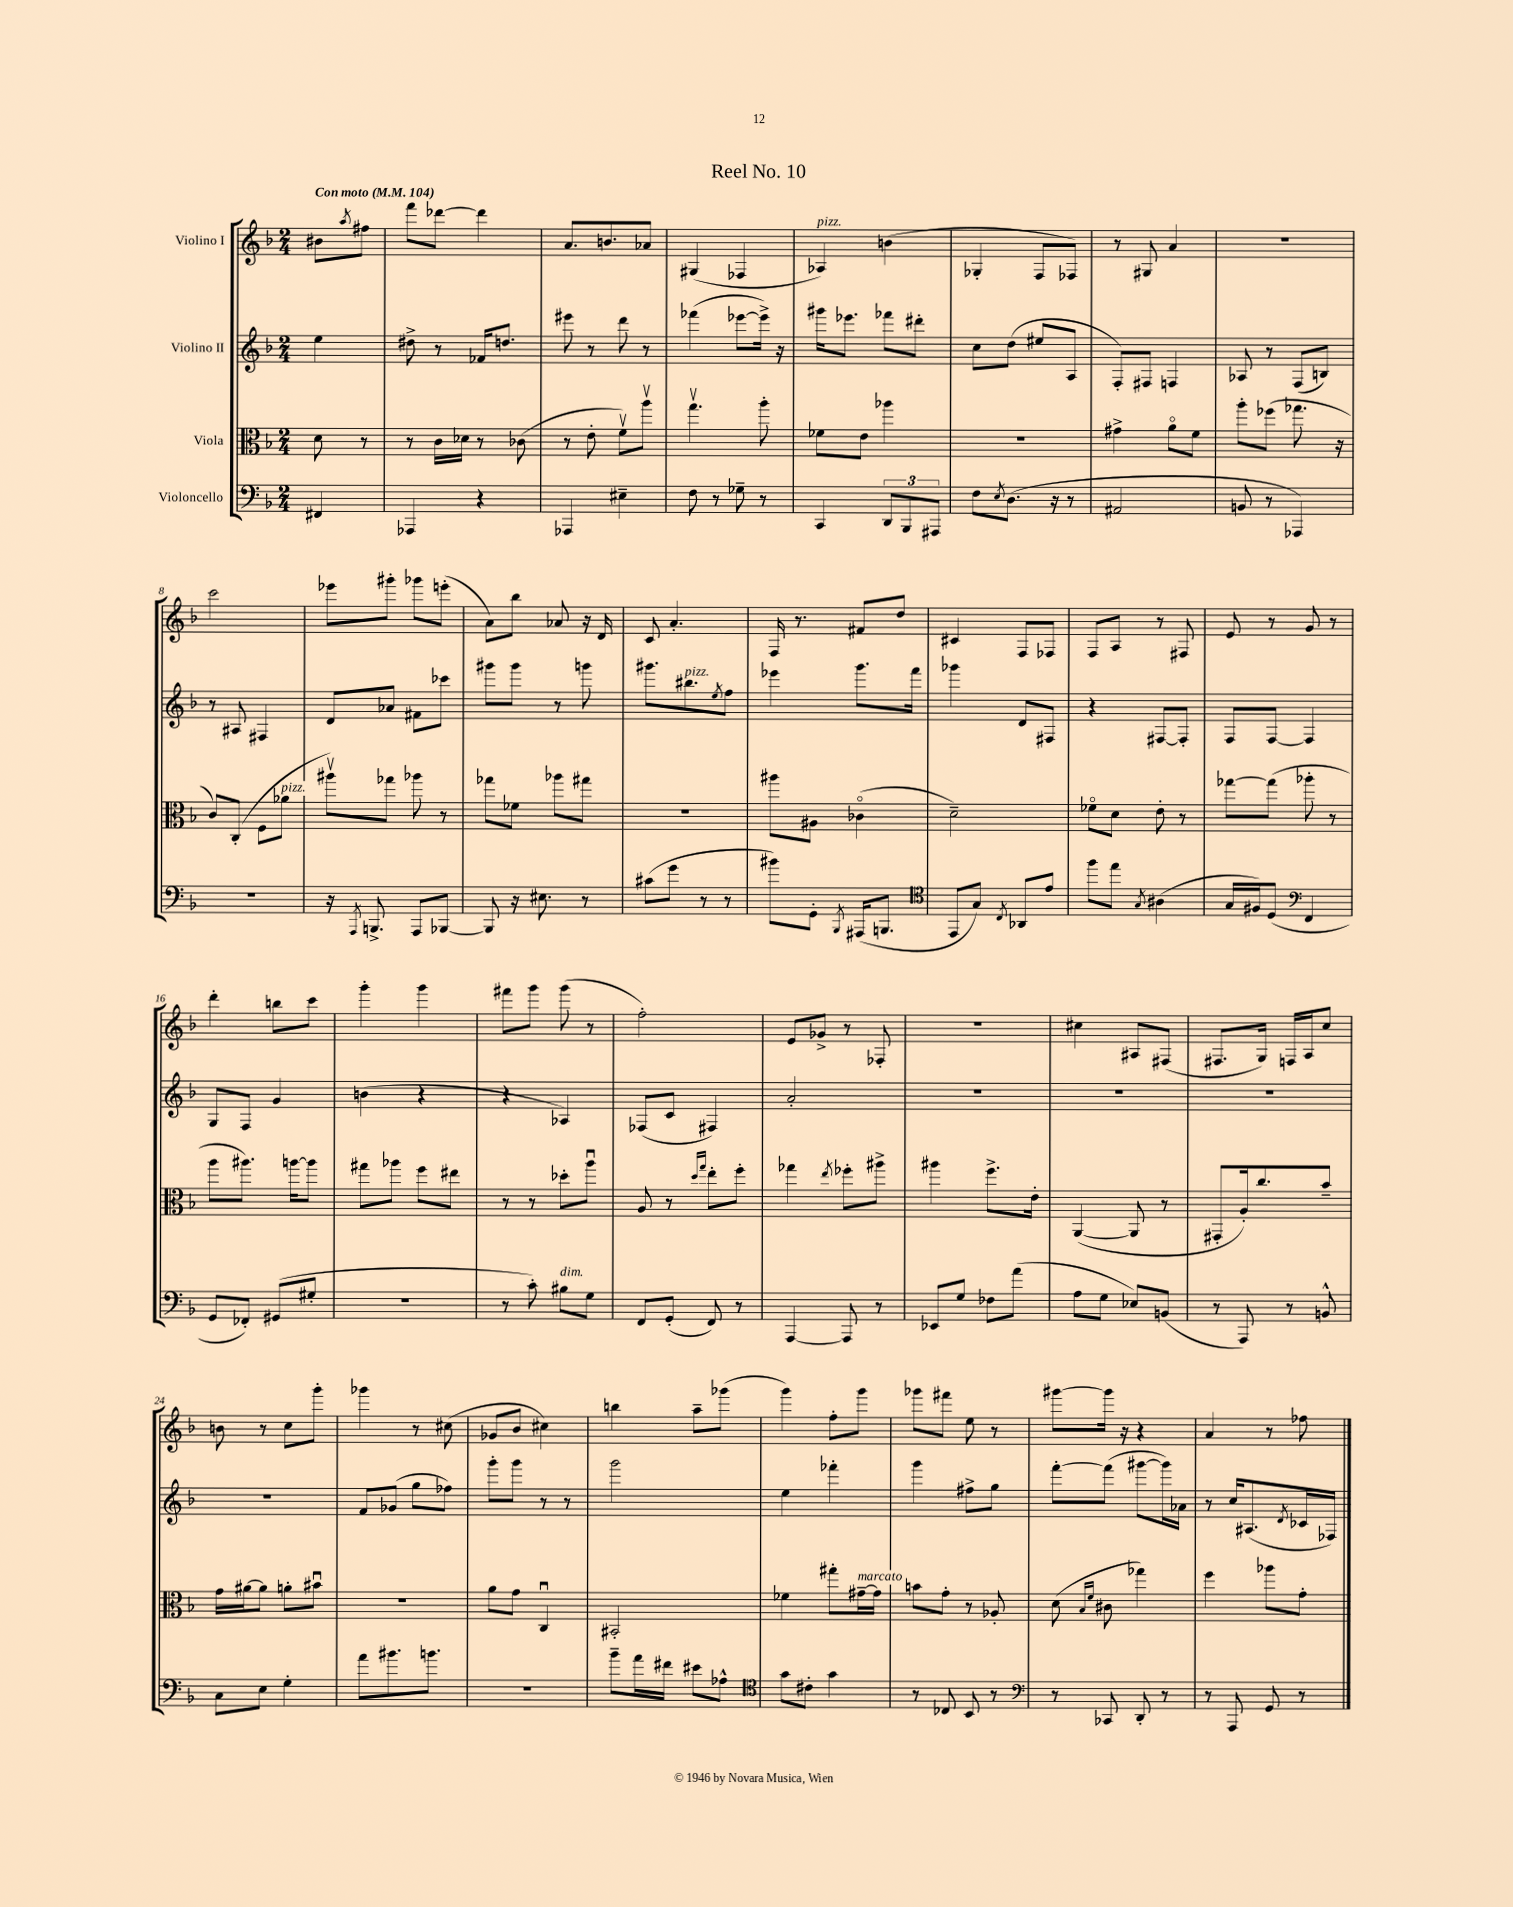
\header { title = "Reel No. 10" }
<<
\new StaffGroup <<
\new Staff = "s0" \with { instrumentName = "Violino I" } {
    \clef treble \key f \major \numericTimeSignature \time 2/4 \partial 4 \tempo "Con moto" 4 = 104
    bis'8 \acciaccatura { a''8 } fis''8 |
    f'''8 des'''8~ des'''4 |
    a'8. b'8. aes'8 |
    gis4( fes4 |
    aes4^\markup { \italic "pizz." }) b'4( |
    ges4-. f8 fes8) |
    r8 gis8 a'4 |
    r2 |
    c'''2 |
    ees'''8 gis'''8-. ges'''8 e'''8-.( |
    a'8) bes''8 aes'8 r16 d'16 |
    c'8 a'4.-. |
    f16 r8. fis'8 d''8 |
    cis'4 f8 fes8 |
    f8 a8 r8 fis8 |
    e'8 r8 g'8 r8 |
    d'''4-. b''8 c'''8 |
    g'''4-. g'''4 |
    fis'''8 g'''8 g'''8( r8 |
    f''2-.) |
    e'8 ges'8-> r8 fes8-. |
    R2 |
    cis''4 ais8 fis8( |
    fis8. g16) f16 a16 c''8 |
    b'8 r8 c''8 g'''8-. |
    ges'''4 r8 cis''8( |
    ges'8 bes'8 cis''4) |
    b''4 a''8-- ges'''8( |
    g'''4) f''8-. g'''8 |
    ges'''8 fis'''8 e''8 r8 |
    gis'''8~ gis'''16 r16 r4 |
    a'4 r8 fes''8 \bar "|." |
}
\new Staff = "s1" \with { instrumentName = "Violino II" } {
    \clef treble \key f \major \numericTimeSignature \time 2/4 \partial 4
    e''4 |
    dis''8-> r8 fes'16 d''8. |
    eis'''8 r8 d'''8 r8 |
    fes'''4( ees'''8~ ees'''16->) r16 |
    gis'''16 ees'''8. fes'''8 dis'''8-. |
    c''8 d''8( eis''8 a8 |
    f8-.) fis8 f4 |
    aes8 r8 f8( b8) |
    r8 ais8 fis4 |
    d'8 aes'8 fis'8 ces'''8 |
    gis'''8 gis'''8 r8 g'''8 |
    gis'''8. bis''8.^\markup { \italic "pizz." } \acciaccatura { e''8 } f''8 |
    ees'''4 g'''8. f'''16 |
    ges'''4 d'8 fis8 |
    r4 fis8~ fis8-. |
    f8 f8~ f4 |
    g8 f8 g'4 |
    b'4( r4 |
    r4 aes4) |
    fes8( c'8 fis4) |
    a'2-. |
    R2 |
    R2 |
    R2 |
    R2 |
    f'8 ges'8( g''8 fes''8) |
    g'''8-. g'''8 r8 r8 |
    g'''2 |
    e''4 fes'''4-. |
    g'''4 fis''8-> g''8 |
    f'''8~-. f'''8( gis'''8~ gis'''16) aes'16 |
    r8 c''16 ais8.( \acciaccatura { d'8 } ces'16 fes16) \bar "|." |
}
\new Staff = "s2" \with { instrumentName = "Viola" } {
    \clef alto \key f \major \numericTimeSignature \time 2/4 \partial 4
    d'8 r8 |
    r8 c'16 des'16 r8 ces'8( |
    r8 e'8-. f'8\upbow) a''8\upbow |
    g''4.\upbow a''8-. |
    fes'8 e'8 aes''4 |
    r2 |
    gis'4-> a'8\flageolet f'8 |
    a''8-. fes''8( ges''8. r16 |
    c'8) c8-.( f8 aes'8^\markup { \italic "pizz." } |
    ais''8\upbow) ges''8 aes''8 r8 |
    ges''8 fes'8 aes''8 gis''8 |
    R2 |
    ais''8 ais8 ces'4\flageolet( |
    d'2--) |
    fes'8\flageolet d'8 e'8-. r8 |
    ges''8~ ges''8( aes''8-. r8 |
    a''8 ais''8.) a''16~ a''8 |
    gis''8 aes''8 f''8 eis''8 |
    r8 r8 des''8-. a''8\downbow |
    a8 r8 \grace { d''16 g''16 } e''8-. f''8-. |
    ges''4 \acciaccatura { e''8 } fes''8-. ais''8-> |
    ais''4 f''8.-> e'16-. |
    a,4~( a,8 r8 |
    gis,8-. a16-.) c''8. bes'8-- |
    g'16 ais'16~ ais'8 a'8-. bis'8\downbow |
    R2 |
    a'8 g'8 c4\downbow |
    bis,2-. |
    fes'4 gis''8-. gis'16~--^\markup { \italic "marcato" } gis'16 |
    b'8 g'8-. r8 aes8-. |
    d'8( \grace { bes16 f'16 } cis'8 ges''4) |
    f''4 aes''8 g'8-. \bar "|." |
}
\new Staff = "s3" \with { instrumentName = "Violoncello" } {
    \clef bass \key f \major \numericTimeSignature \time 2/4 \partial 4
    fis,4 |
    aes,,4 r4 |
    aes,,4 eis4-- |
    f8 r8 ges8-- r8 |
    c,4 \tuplet 3/2 { d,8 bes,,8 ais,,8 } |
    f8 \acciaccatura { e8 } d8.( r16 r8 |
    ais,2 |
    b,8 r8 aes,,4) |
    R2 |
    r16 \acciaccatura { a,,8 } b,,8.-> a,,8 bes,,8~ |
    bes,,8 r16 eis8. r8 |
    cis'8( g'8 r8 r8 |
    bis'8) g,8-. \acciaccatura { bes,,8 } ais,,16( b,,8. |
    \clef tenor e,8 g8) \acciaccatura { c8 } aes,8 e'8 |
    f''8 e''8 \acciaccatura { g8 } ais4( |
    g16 fis16) d8( \clef bass f,4 |
    g,8 fes,8-.) gis,8( gis8-. |
    R2 |
    r8 c'8-.) bis8^\markup { \italic "dim." } g8 |
    f,8 g,8-.( f,8) r8 |
    a,,4~ a,,8 r8 |
    ees,8 g8 fes8 a'8( |
    a8 g8 ees8) b,8( |
    r8 a,,8) r8 b,8-^ |
    c8 e8 g4-. |
    a'8 bis'8. b'8. |
    R2 |
    bes'8-- a'16 fis'16 eis'8 aes8-^ |
    \clef tenor g'8 cis'8-. g'4 |
    r8 ces8 bes,8 r8 |
    \clef bass r8 ces,8 d,8-. r8 |
    r8 a,,8 g,8 r8 \bar "|." |
}
>>
>>
